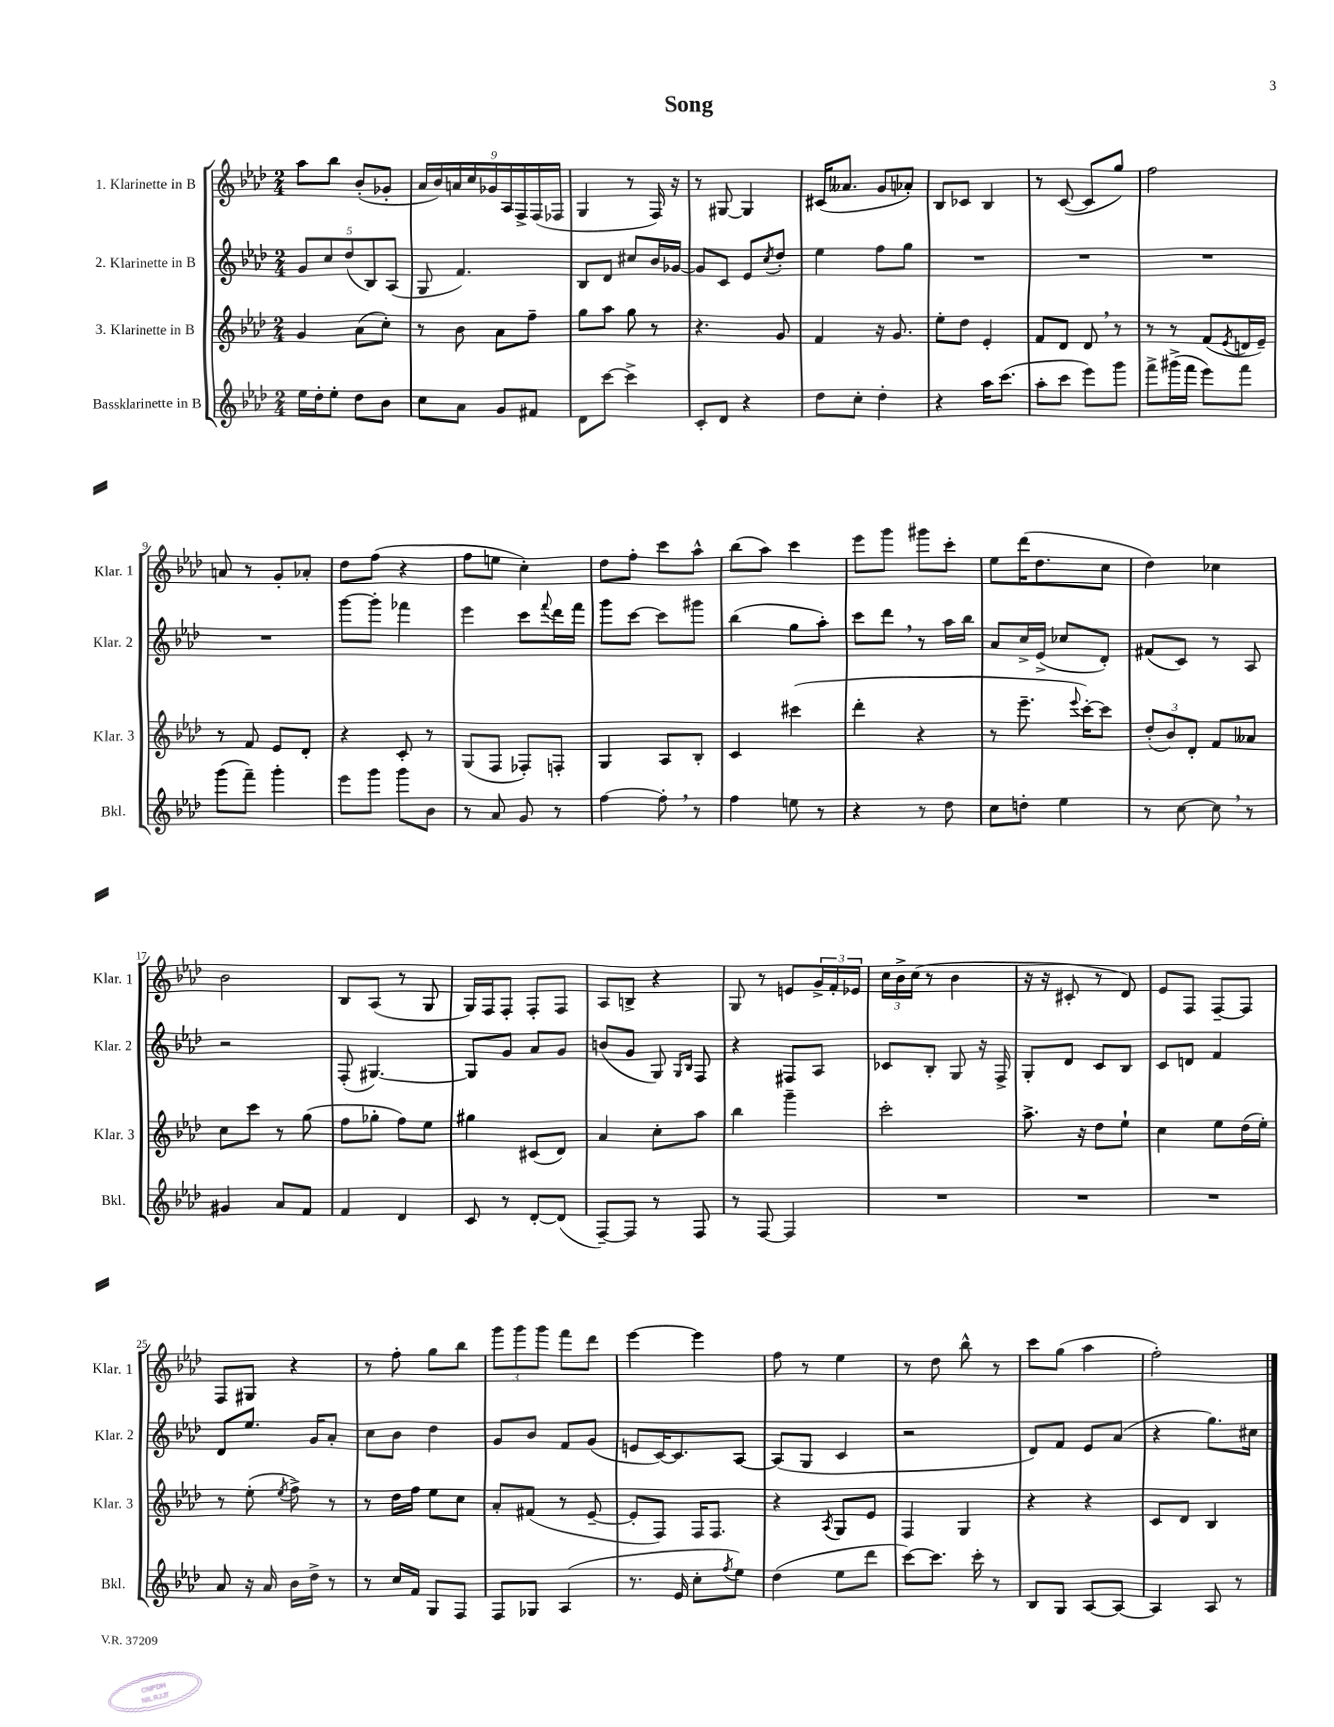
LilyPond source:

\header { title = "Song" }
<<
\new StaffGroup <<
\new Staff = "s0" \with { instrumentName = "1. Klarinette in B" shortInstrumentName = "Klar. 1" } {
    \clef treble \key aes \major \numericTimeSignature \time 2/4
    aes''8 bes''8 bes'8-.( ges'8-. |
    \tuplet 9/8 { aes'16 bes'16) a'16 c''16 ges'16 aes16 f16-> f16( fes16 } |
    g4 r8 f16) r16 |
    r8 gis8~ gis4 |
    cis'16( aeses'8. g'8 aes'8-.) |
    bes8 ces'8 bes4 |
    r8 c'8~( c'8 g''8) |
    f''2 |
    a'8 r8 g'8-. aes'8-. |
    des''8 f''8( r4 |
    f''8 e''8 c''4-.) |
    des''8 f''8-. c'''8 aes''8-^ |
    bes''8( aes''8) c'''4 |
    ees'''8 g'''8 gis'''8 c'''8-. |
    ees''8 des'''16( des''8. c''8 |
    des''4) ces''4 |
    bes'2 |
    bes8 aes8( r8 g8 |
    g16) f16 f8-. f8-. f8 |
    aes8 b8-> r4 |
    g8 r8 e'8 \tuplet 3/2 { g'16-> f'16-. ees'16 } |
    \tuplet 3/2 { c''16 bes'16-> c''16( } r8 bes'4 |
    r16 r16 cis'8-. r8 des'8) |
    ees'8 f8 f8~-- f8 |
    f8 gis8 r4 |
    r8 f''8-. g''8 bes''8 |
    \tuplet 3/2 { g'''8 g'''8 g'''8 } f'''8 des'''8 |
    ees'''4~ ees'''4 |
    f''8 r8 ees''4 |
    r8 des''8 bes''8-^ r8 |
    c'''8 g''8( aes''4 |
    f''2-.) \bar "|." |
}
\new Staff = "s1" \with { instrumentName = "2. Klarinette in B" shortInstrumentName = "Klar. 2" } {
    \clef treble \key aes \major \numericTimeSignature \time 2/4
    \tuplet 5/4 { g'8 c''8 des''8( bes8) aes8( } |
    g8 f'4.) |
    bes8 des'8 cis''8 bes'16 ges'16~ |
    ges'8 c'8 ees'8 \acciaccatura { c''8 } des''8-. |
    ees''4 f''8 g''8 |
    R2 |
    R2 |
    R2 |
    R2 |
    g'''8~ g'''8-. fes'''4 |
    ees'''4 c'''8 \appoggiatura { f'''8 } des'''16 f'''16 |
    g'''8 c'''8~ c'''8 gis'''8 |
    bes''4( g''8 aes''8-.) |
    c'''8 des'''8 \breathe r8 aes''16 bes''16 |
    aes'8 c''16-> ees'16->( ces''8 des'8-.) |
    fis'8( c'8) r8 aes8 |
    r2 |
    f8-.( gis4.~) |
    gis8 g'8 aes'8 g'8 |
    b'8( g'8 g8) \grace { g16 bes16 } f8 |
    r4 fis8 aes8 |
    ces'8 bes8-. g8 r16 f16-> |
    g8-. des'8 c'8 bes8 |
    c'8 d'8 f'4 |
    des'8 ees''8. g'16 aes'8-. |
    c''8 bes'8 des''4 |
    g'8 bes'8 f'8 g'8( |
    e'8 c'16~) c'8. aes8~ |
    aes8( g8 c'4 |
    r2 |
    des'8) f'8 ees'8 aes'8( |
    r4 g''8.) cis''16 \bar "|." |
}
\new Staff = "s2" \with { instrumentName = "3. Klarinette in B" shortInstrumentName = "Klar. 3" } {
    \clef treble \key aes \major \numericTimeSignature \time 2/4
    g'4 aes'8( c''8-.) |
    r8 bes'8 aes'8 f''8-- |
    g''8 aes''8 g''8 r8 |
    r4. g'8 |
    f'4 r16 g'8. |
    ees''8-. des''8 ees'4-. |
    f'8 des'8 des'8 \breathe r8 |
    r8 r8 f'8( \acciaccatura { ees'8 } d'16 ees'16--) |
    r8 f'8 ees'8 des'8-. |
    r4 c'8-. r8 |
    g8( f8 fes8-.) f8-. |
    g4 aes8 bes8-. |
    c'4 cis'''4( |
    des'''4-. r4 |
    r8 ees'''8.-- \appoggiatura { ees'''8 } c'''16~-.) c'''8 |
    \tuplet 3/2 { des''8-.( bes'8) des'8-. } f'8 aeses'8 |
    c''8 c'''8 r8 g''8( |
    f''8 ges''8-. f''8) ees''8 |
    gis''4 cis'8( des'8) |
    aes'4 c''8-. aes''8 |
    bes''4 g'''4-- |
    c'''2-. |
    aes''8.-> r16 des''8 ees''8-! |
    c''4 ees''8 des''16( ees''16-.) |
    r8 ees''8-.( \acciaccatura { ees''8 } f''8->) r8 |
    r8 des''16 f''16 ees''8 c''8 |
    aes'8-. fis'8( r8 ees'8~-- |
    ees'8-. f8) f16 f8. |
    r4 \acciaccatura { aes8 } g8 ees'8 |
    f4 g4 |
    r4 r4 |
    c'8 des'8 bes4 \bar "|." |
}
\new Staff = "s3" \with { instrumentName = "Bassklarinette in B" shortInstrumentName = "Bkl." } {
    \clef treble \key aes \major \numericTimeSignature \time 2/4
    ees''16 des''16-. ees''8-. des''8 bes'8 |
    c''8 aes'8 g'8 fis'8 |
    des'8 c'''8~ c'''4-> |
    c'8-. des'8 r4 |
    des''8 c''8-. des''4-. |
    r4 aes''16 c'''8.( |
    aes''8-. c'''8 ees'''8) g'''8 |
    f'''8-> gis'''16->( f'''16 ees'''8) f'''8 |
    g'''8( f'''8--) g'''4-. |
    ees'''8 g'''8 g'''8 bes'8 |
    r8 aes'8 g'8 r8 |
    f''4~ f''8-. \breathe r8 |
    f''4 e''8 r8 |
    r4 r8 des''8 |
    c''8 d''8-. ees''4 |
    r8 c''8~ c''8 \breathe r8 |
    gis'4 aes'8 f'8 |
    f'4 des'4 |
    c'8 r8 des'8~-. des'8( |
    f8~--) f8 r8 f8 |
    r8 f8~ f4 |
    R2 |
    R2 |
    R2 |
    aes'8 r16 aes'16 bes'16 des''16-> r8 |
    r8 c''16 f'16 g8 f8 |
    f8 ges8 aes4( |
    r8. ees'16 c''8-. \acciaccatura { f''8 } ees''8) |
    des''4( ees''8 des'''8 |
    c'''8~) c'''8. c'''16-. r8 |
    bes8 g8 aes8~ aes8~ |
    aes4 aes8 r8 \bar "|." |
}
>>
>>
